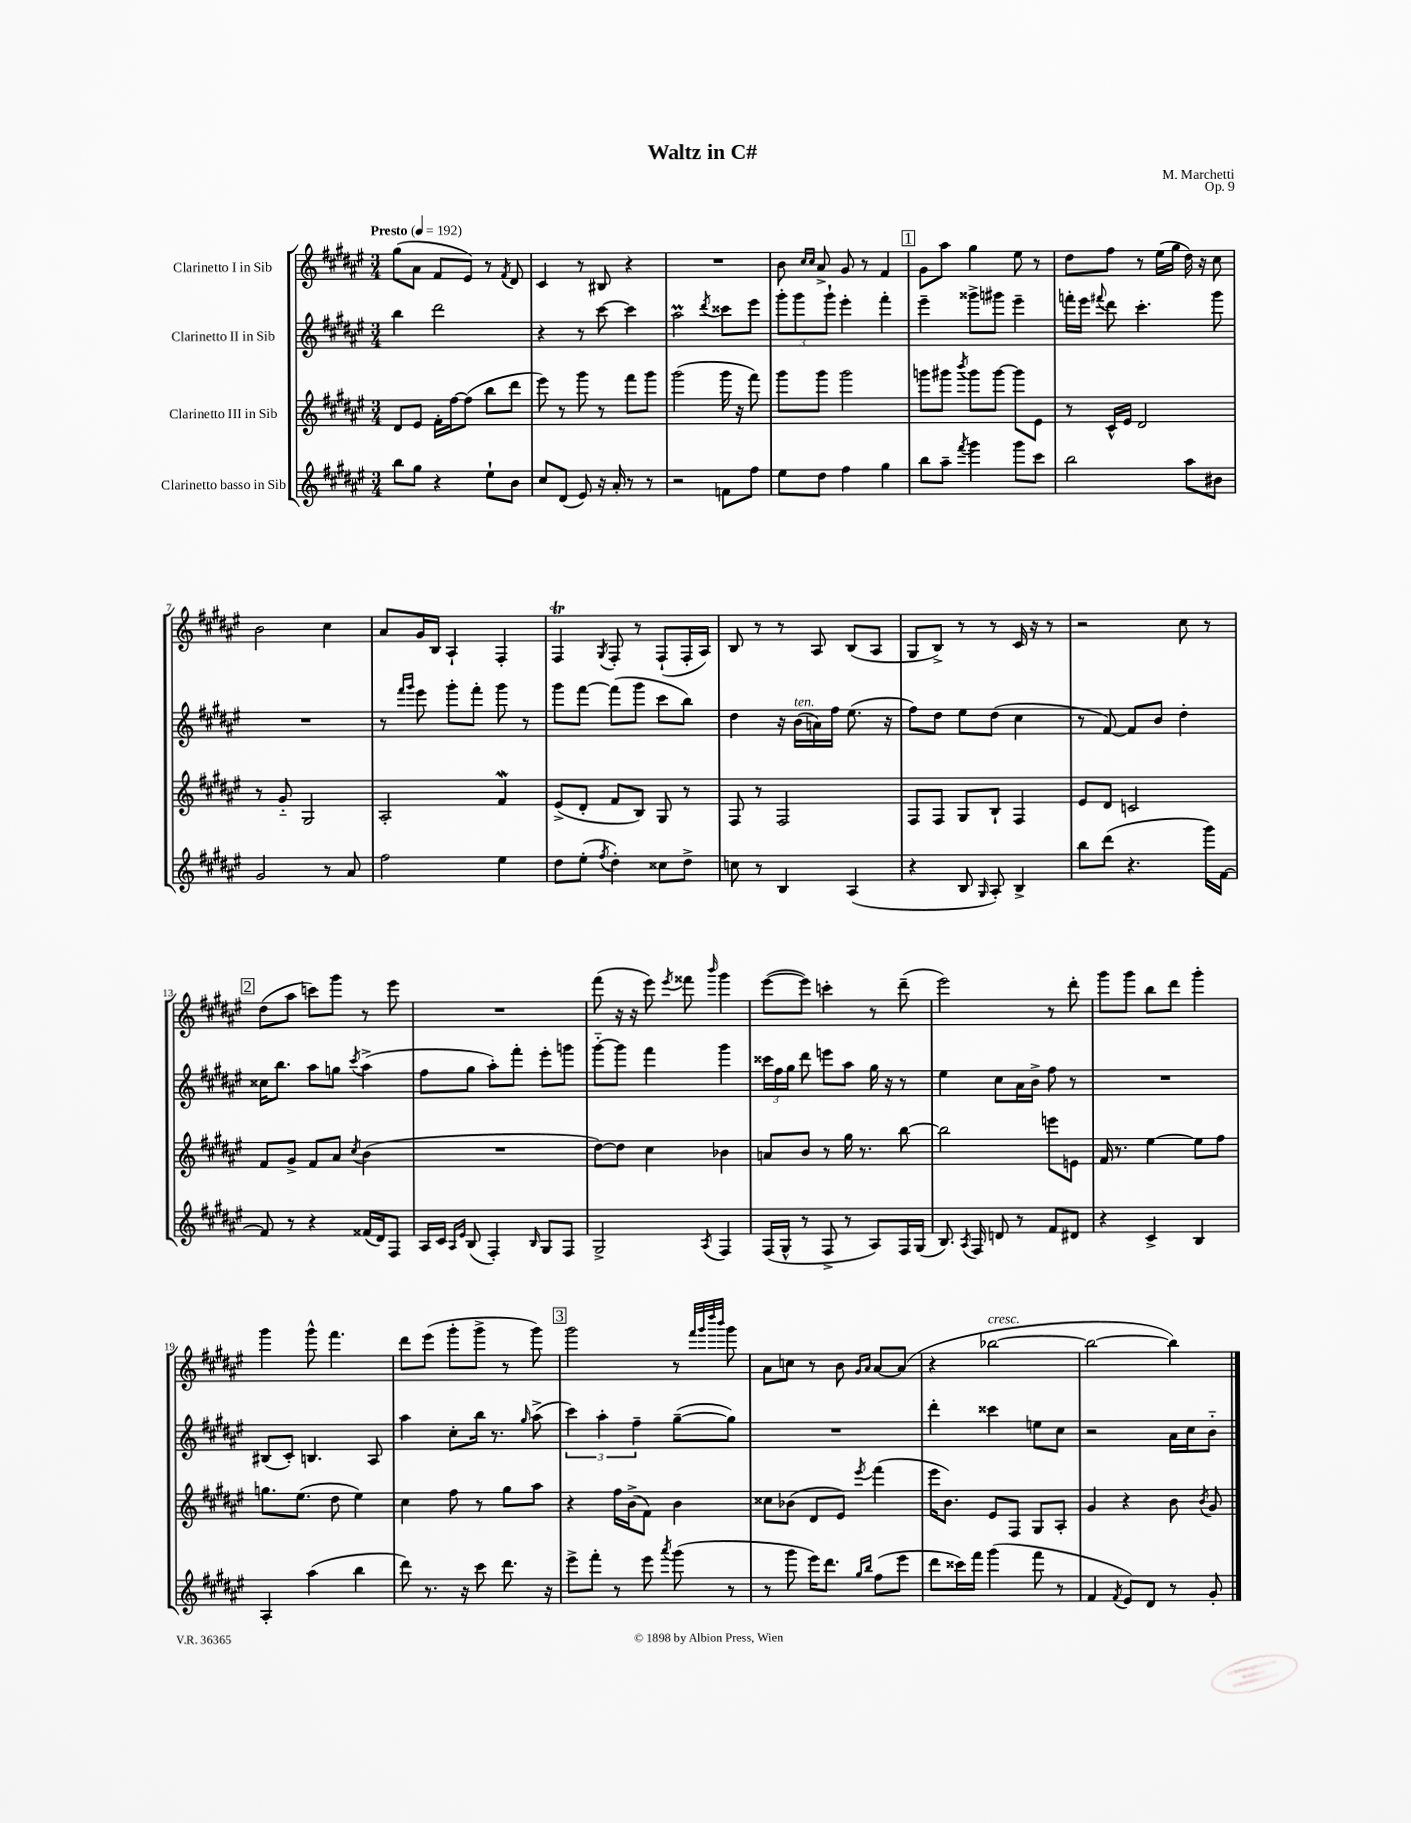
\header { title = "Waltz in C#" composer = "M. Marchetti" opus = "Op. 9" }
<<
\new StaffGroup <<
\new Staff = "s0" \with { instrumentName = "Clarinetto I in Sib" } {
    \clef treble \key fis \major \numericTimeSignature \time 3/4 \tempo "Presto" 4 = 192
    \autoBeamOff gis''8[( ais'8] fis'8[ eis'8]) r8 \acciaccatura { fis'8 } dis'8 |
    cis'4 r8 bis8 r4 |
    R2. |
    b'8 \grace { cis''16[ cis''16] } ais'8-> gis'8 r8 fis'4 |
    \mark \markup { \box "1" } gis'8[ ais''8] gis''4 eis''8 r8 |
    dis''8[ fis''8] r8 eis''16[( gis''16] dis''16) r16 cis''8 |
    b'2 cis''4 |
    ais'8[ gis'16 b16] ais4-! fis4-. |
    fis4\trill \acciaccatura { gis8 } fis8-. r8 fis8[-!( fis16-. ais16]) |
    b8 r8 r8 ais8 b8[( ais8] |
    gis8[ b8]->) r8 r8 cis'16 r16 r8 |
    r2 cis''8 r8 |
    \mark \markup { \box "2" } dis''8[( ais''8] c'''8[) gis'''8] r8 eis'''8 |
    R2. |
    fis'''8( r16 r16 eis'''8) \acciaccatura { eis'''8 } fisis'''8 \grace { b'''16 } gis'''4 |
    eis'''8[~( eis'''8]) c'''4-. r8 dis'''8--( |
    eis'''2) r8 dis'''8-. |
    gis'''8[ gis'''8] b''8[ dis'''8] gis'''4-. |
    gis'''4 gis'''8-^ fis'''4. |
    dis'''8[ eis'''8]( gis'''8[-. gis'''8]-> r8 gis'''8) |
    \mark \markup { \box "3" } gis'''2 r8 \grace { fis'''32[ gis'''32 dis''''32 b'''32] } gis'''8 |
    ais'8[ c''8] r8 b'8 \grace { gis'16[ ais'16] } ais'8[~ ais'8]( |
    r4 bes''2~^\markup { \italic "cresc." } |
    bes''2~ bes''4) \bar "|." |
}
\new Staff = "s1" \with { instrumentName = "Clarinetto II in Sib" } {
    \clef treble \key fis \major \numericTimeSignature \time 3/4
    \autoBeamOff b''4 dis'''2 |
    r4 r8 cis'''8~ cis'''4 |
    ais''2\prall \acciaccatura { dis'''8 } cisis'''8[ eis'''8] |
    \tuplet 3/2 { gis'''8[-. gis'''8 gis'''8]-! } eis'''4-. fis'''4-. |
    \mark \markup { \box "1" } eis'''4-- gisis'''8[-> gis'''8] eis'''4-- |
    f'''16[-. eis'''16] \appoggiatura { fis'''8 } dis'''8 cis'''4.-. gis'''8 |
    R2. |
    r8 \grace { fis'''16[ gis'''16] } eis'''8 gis'''8[-. fis'''8]-. gis'''8 r8 |
    gis'''8[ fis'''8]~ fis'''8[( gis'''8] cis'''8[ b''8]) |
    dis''4 r16 b'16[^\markup { \italic "ten." }( a'16) fis''16] eis''8.( r16 |
    fis''8[) dis''8] eis''8[ dis''8]( cis''4 |
    r8 fis'8~) fis'8[ b'8] dis''4-. |
    \mark \markup { \box "2" } cisis''16[ b''8.] ais''8[ g''8] \acciaccatura { cis'''8 } ais''4->( |
    fis''8[ gis''8] ais''8[-.) fis'''8]-. eis'''8[-. g'''8] |
    gis'''8[~-_ gis'''8] fis'''4 gis'''4 |
    \tuplet 3/2 { cisis'''16[ fis''16 gis''16] } dis'''8 e'''8[ ais''8] gis''16 r16 r8 |
    eis''4 cis''8[ ais'16 b'16]-> fis''8 r8 |
    R2. |
    bis8[( cis'8]-.) b4. ais8 |
    ais''4 cis''8[-. b''16] r8. \grace { gis''16 } ais''8->( |
    \mark \markup { \box "3" } \tuplet 3/2 { cis'''4) ais''4-. fis''4-- } gis''8[~--( gis''8]) |
    R2. |
    dis'''4-. cisis'''4 e''8[ cis''8] |
    r2 ais'16[ cis''16 b'8]-_ \bar "|." |
}
\new Staff = "s2" \with { instrumentName = "Clarinetto III in Sib" } {
    \clef treble \key fis \major \numericTimeSignature \time 3/4
    \autoBeamOff dis'8[ eis'8] fis'16[-. fis''16~ fis''8]( b''8[ dis'''8] |
    eis'''8) r8 gis'''8 r8 fis'''8[ gis'''8] |
    gis'''2( gis'''16 r16 fis'''8) |
    gis'''8[ gis'''8] gis'''2 |
    \mark \markup { \box "1" } g'''8[ gis'''8] \acciaccatura { b'''8 } gis'''8[ gis'''8]~ gis'''8[ eis'8] |
    r8 cis'16[-^ eis'16] dis'2 |
    r8 gis'8-_ gis2 |
    ais2-. fis'4\mordent |
    eis'8[->( dis'8]-. fis'8[ b8]) gis8 r8 |
    fis8 r8 fis2 |
    fis8[ fis8] gis8[ b8]-! fis4 |
    eis'8[ dis'8] c'2 |
    \mark \markup { \box "2" } fis'8[ gis'8]-> fis'8[ ais'8] \acciaccatura { cis''8 } b'4( |
    R2. |
    dis''8[~) dis''8] cis''4 bes'4 |
    a'8[ b'8] r8 gis''16 r8. b''8~ |
    b''2 e'''8[ e'8] |
    fis'16 r8. eis''4~ eis''8[ fis''8] |
    g''8.[ eis''8.]( dis''8 eis''4) |
    cis''4 fis''8 r8 gis''8[ ais''8] |
    \mark \markup { \box "3" } r4 fis''16[ b'16->( fis'8]) b'4 |
    cisis''8[ bes'8]( dis'8[ eis'8]) \acciaccatura { eis'''8 } fis'''4( |
    eis'''16[ b'8.]) eis'8[ fis8] gis8[ ais8]-. |
    gis'4 r4 b'8 \acciaccatura { b'8 } gis'8 \bar "|." |
}
\new Staff = "s3" \with { instrumentName = "Clarinetto basso in Sib" } {
    \clef treble \key fis \major \numericTimeSignature \time 3/4
    \autoBeamOff b''8[ gis''8] r4 eis''8[-! b'8] |
    cis''8[ dis'8]( eis'8) r16 ais'16-. r8 r8 |
    r2 f'8[ fis''8] |
    eis''8[ dis''8] fis''4 gis''4 |
    \mark \markup { \box "1" } b''8[ ais''8]-- \acciaccatura { fis'''8 } gis'''4 gis'''8[ cis'''8] |
    b''2 ais''8[ bis'8] |
    gis'2 r8 ais'8 |
    fis''2 eis''4 |
    dis''8[ eis''8]-.( \acciaccatura { fis''8 } dis''4-.) cisis''8[ dis''8]-> |
    c''8 r8 b4 ais4( |
    r4 b8 \grace { gis16 } ais8-.) b4-> |
    b''8[ dis'''8]( r4. gis'''16[) fis'16]~ |
    \mark \markup { \box "2" } fis'8 r8 r4 fisis'16[( dis'16) fis8] |
    ais16[ cis'16] \grace { ais16[ eis'16] } b8( fis4-.) \grace { b16 } gis8[ fis8] |
    gis2-> \acciaccatura { ais8 } fis4 |
    fis16[( gis16]-^ r8 fis8-> r8 ais8[) fis16 gis16]( |
    b8.) \acciaccatura { ais8 } fis16 d'8 r8 fis'8[ dis'8] |
    r4 cis'4-> b4 |
    ais4-. ais''4( b''4 |
    dis'''8) r8. r16 cis'''8 dis'''8. r16 |
    \mark \markup { \box "3" } eis'''8[-> fis'''8]-. r8 eis'''8 \acciaccatura { ais'''8 } gis'''8( r8 |
    r8 gis'''8 eis'''16[) dis'''8.] \grace { gis''16[ b''16] } fis''8[( eis'''8] |
    dis'''8[ cisis'''16) fis'''16] gis'''4( fis'''8 r8 |
    fis'4 \acciaccatura { fis'8 } eis'8[) dis'8] r8 gis'8-. \bar "|." |
}
>>
>>
